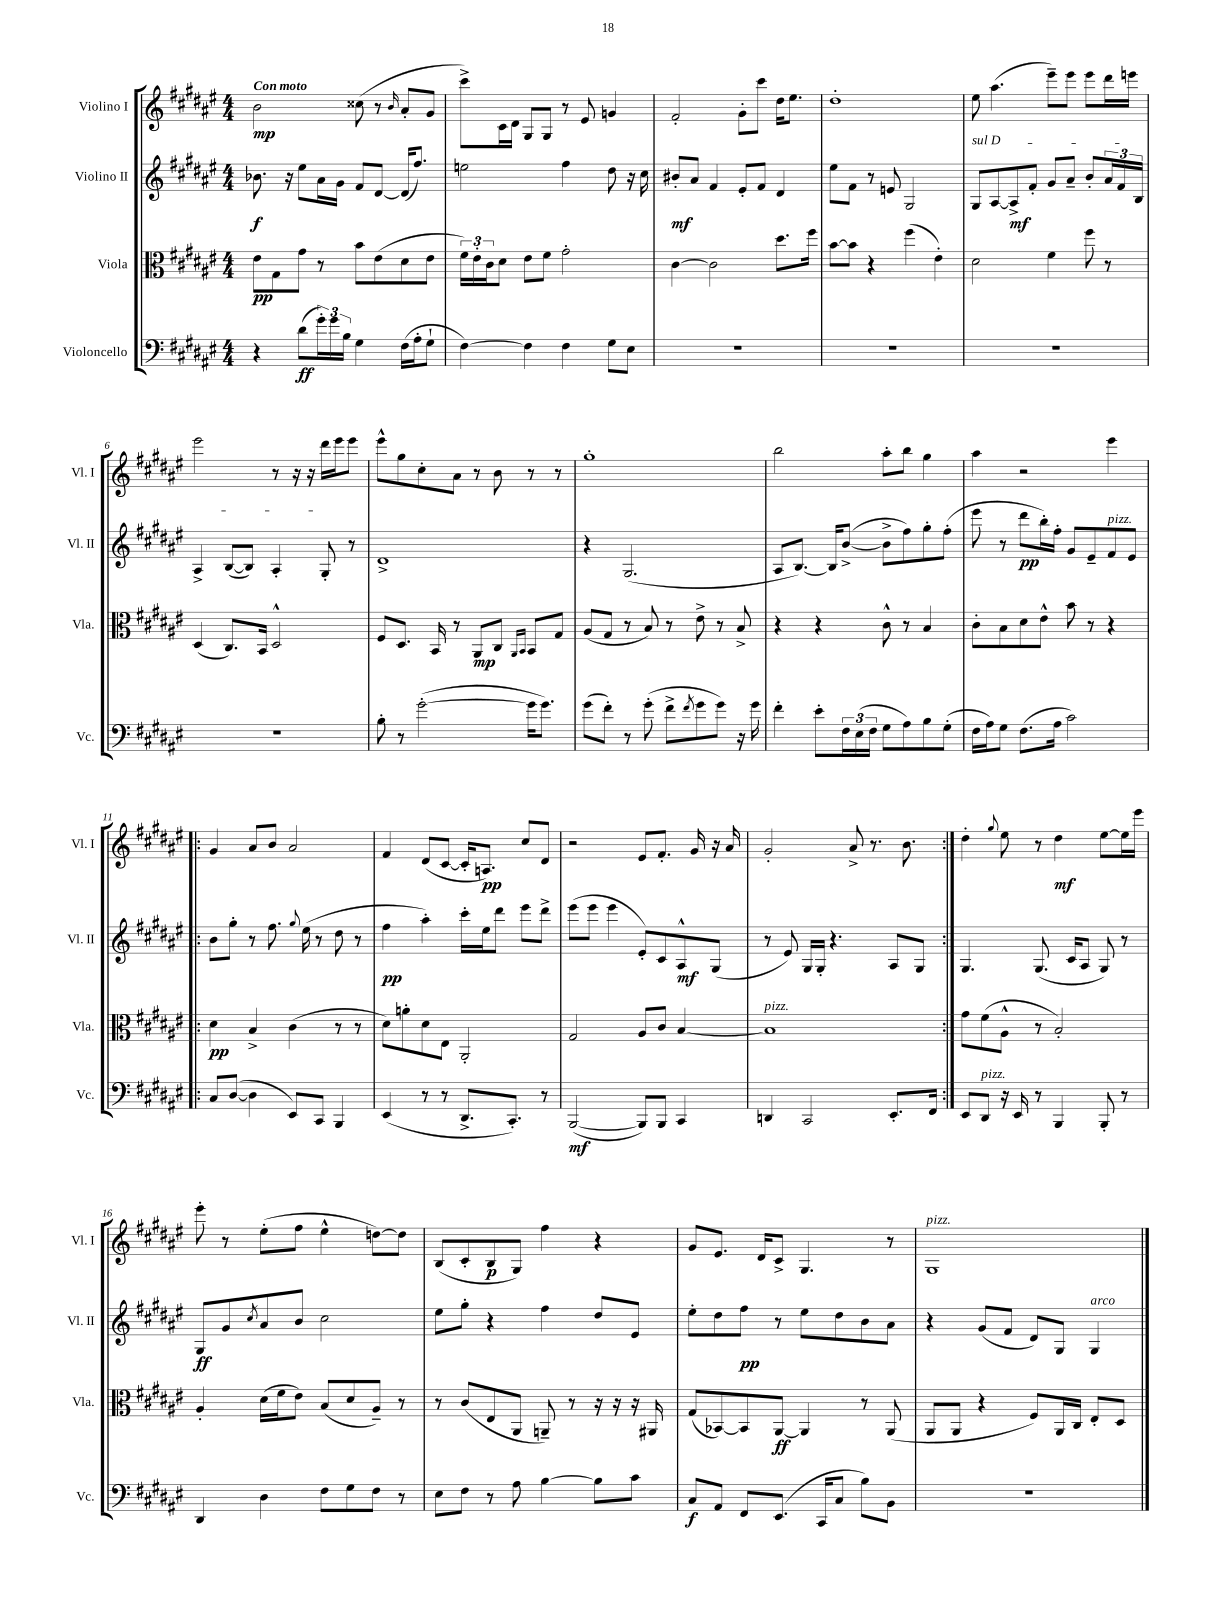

**kern	**kern	**kern	**kern
*staff4	*staff3	*staff2	*staff1
*clefF4	*clefC3	*clefG2	*clefG2
*k[f#c#g#d#a#e#]	*k[f#c#g#d#a#e#]	*k[f#c#g#d#a#e#]	*k[f#c#g#d#a#e#]
*M4/4	*M4/4	*M4/4	*M4/4
4r	8e#	8.b-	2b
.	8G#	.	.
.	.	16r	.
(8d#	8g#	8ee#	.
24g#')	8r	16a#	.
24g#	.	.	.
.	.	16g#	.
24B	.	.	.
4G#	8b	8f#	(8cc##
.	(8e#	[8d#	8r
.	.	.	16qqb
(16F#	8d#	(16d#]	8a#'
16A#'	.	8.ff#)	.
8G#`	8e#	.	8g#
=	=	=	=
[4F#)	24f#)	2ee	8ccc#^)
.	24e#'	.	.
.	24c#	.	.
.	8d#	.	16c#
.	.	.	16d#
4F#]	8e#	.	8G#
.	8f#	.	8G#
4F#	2g#'	4ff#	8r
.	.	.	8e#
8G#	.	8dd#	4g
8E#	.	16r	.
.	.	16cc#	.
=	=	=	=
1r	[4c#	8b#'	2f#'
.	.	8a#	.
.	2c#]	4f#	.
.	.	8e#'	8g#'
.	.	8f#	8ccc#
.	8.dd#	4d#	16dd#
.	.	.	8.ee#
.	16ff#	.	.
=	=	=	=
1r	[8b	8ee#	1dd#'
.	8b]	8f#	.
.	4r	8r	.
.	.	8e	.
.	(4ff#	2G#	.
.	4e#')	.	.
=	=	=	=
1r	2d#	8G#	8ee#
.	.	[8A#	(4.aa#
.	.	8A#^]	.
.	.	8f#'	.
.	4f#	8g#	8eee#~)
.	.	8a#~	8eee#
.	8ff#	8b'	8eee#
.	8r	24a#	16ddd#
.	.	24f#	.
.	.	.	16eee
.	.	24B	.
=	=	=	=
1r	(4D#	4A#^	2eee#
.	8.C#)	([8B	.
.	.	8B])	.
.	16BB	.	.
.	2D#^^	4A#'	8r
.	.	.	16r
.	.	.	16r
.	.	8G#'	16ddd#
.	.	.	16eee#
.	.	8r	8eee#
=	=	=	=
8B'	8F#	1d#^	8eee#^^
8r	8.D#	.	8gg#
([2g#'	.	.	8cc#'
.	16BB	.	.
.	8r	.	8a#
.	8AA#	.	8r
.	8C#	.	8b
.	16qqAA#	.	.
.	16qqBB	.	.
16g#]	8BB	.	8r
8.g#)	.	.	.
.	8G#	.	8r
=	=	=	=
(8g#	(8A#	4r	1gg#'
8f#')	8G#	.	.
8r	8r	(2.G#	.
(8g#'	8B)	.	.
8f#^	8r	.	.
8qf#	.	.	.
8g#	8e#^	.	.
8g#)	8r	.	.
16r	8B^	.	.
16g#	.	.	.
=	=	=	=
4f#'	4r	8A#	2bb
.	.	[8.B)	.
8e#'	4r	.	.
.	.	16B]	.
24F#	.	([8b^	.
(24E#	.	.	.
24F#	.	.	.
8G#	8c#^^	8b^]	8aa#'
8A#)	8r	8ff#)	8bb
8B	4B	8gg#'	4gg#
(8G#'	.	(8ff#'	.
=	=	=	=
16F#	8c#'	8eee#	4aa#
16A#)	.	.	.
8G#	8B	8r	.
(8.F#	8d#	8ddd#	2r
.	8e#^^	16bb')	.
16A#	.	16ff#'	.
2c#)	8b	8g#	.
.	8r	8e#~	.
.	4r	8f#	4eee#
.	.	8e#	.
=!|:	=!|:	=!|:	=!|:
8C#	4d#	8b	4g#
([8D#	.	8gg#'	.
4D#]	4B^	8r	8a#
.	.	8.ff#	8b
8EE#)	(4c#	.	2a#
.	.	8qqgg#	.
.	.	(16ee#	.
8CC#	.	8r	.
4BBB	8r	8dd#	.
.	8r	8r	.
=	=	=	=
(4EE#	8d#)	4ff#	4f#
.	8a'	.	.
8r	8d#	4aa#')	(8d#
8r	8E#	.	[8c#
8.DD#^	2AA#'	16ccc#'	16c#']
.	.	16ee#	8.A)
.	.	8ddd#	.
8.CC#')	.	.	.
.	.	8eee#	8cc#
8r	.	8ddd#^	8d#
=	=	=	=
([2BBB	2G#	(8eee#	2r
.	.	8eee#	.
.	.	4eee#	.
8BBB])	8A#	8e#')	8e#
8BBB	8c#	8c#	8.f#'
4CC#	[4B	8A#^^	.
.	.	.	16g#
.	.	(8G#	16r
.	.	.	16a#
=	=	=	=
4DD	1B]	8r	2g#'
.	.	8e#)	.
2CC#	.	16G#	.
.	.	16G#'	.
.	.	4.r	.
.	.	.	8a#^
.	.	.	8.r
8.EE#'	.	8A#	.
.	.	.	8.b
.	.	8G#	.
16FF#	.	.	.
=:|!	=:|!	=:|!	=:|!
8EE#	8g#	4.G#	4dd#'
8DD#	(8f#	.	.
.	.	.	8qqgg#
16r	8A#^^	.	8ee#
16EE#	.	.	.
8r	8r	(8.G#	8r
4BBB	2B')	.	4dd#
.	.	16c#	.
.	.	8A#	.
8BBB'	.	8G#)	[8ee#
8r	.	8r	16ee#]
.	.	.	16eee#
=	=	=	=
4DD#	4A#'	8G#	8eee#'
.	.	8g#	8r
.	.	8qcc#	.
4D#	(16d#	8a#	(8ee#'
.	16f#	.	.
.	8e#)	8b	8ff#
8F#	(8B	2cc#	4ee#^^
8G#	8d#	.	.
8F#	8A#~)	.	[8dd)
8r	8r	.	8dd]
=	=	=	=
8E#	8r	8ee#	(8B
8F#	(8c#	8gg#'	8c#'
8r	8E#	4r	8B
8A#	8AA#	.	8G#)
[4B	8AA~)	4ff#	4ff#
.	8r	.	.
8B]	16r	8dd#	4r
.	16r	.	.
8c#	16r	8e#	.
.	16AA#	.	.
=	=	=	=
8C#	(8G#	8ee#'	8g#
8AA#	[8BB-)	8dd#	8.e#
8FF#	8BB-]	8ff#	.
.	.	.	16d#
(8.EE#	[8AA#	8r	8c#^
.	4AA#]	8ee#	4.G#
16CC#	.	.	.
8C#	.	8dd#	.
8B)	8r	8b	.
8BB	(8AA#	8a#	8r
=	=	=	=
1r	8AA#	4r	1G#
.	8AA#	.	.
.	4r	(8g#	.
.	.	8f#	.
.	8F#)	8d#)	.
.	16AA#	8G#	.
.	16C#	.	.
.	8E#'	4G#	.
.	8D#	.	.
==	==	==	==
*-	*-	*-	*-
